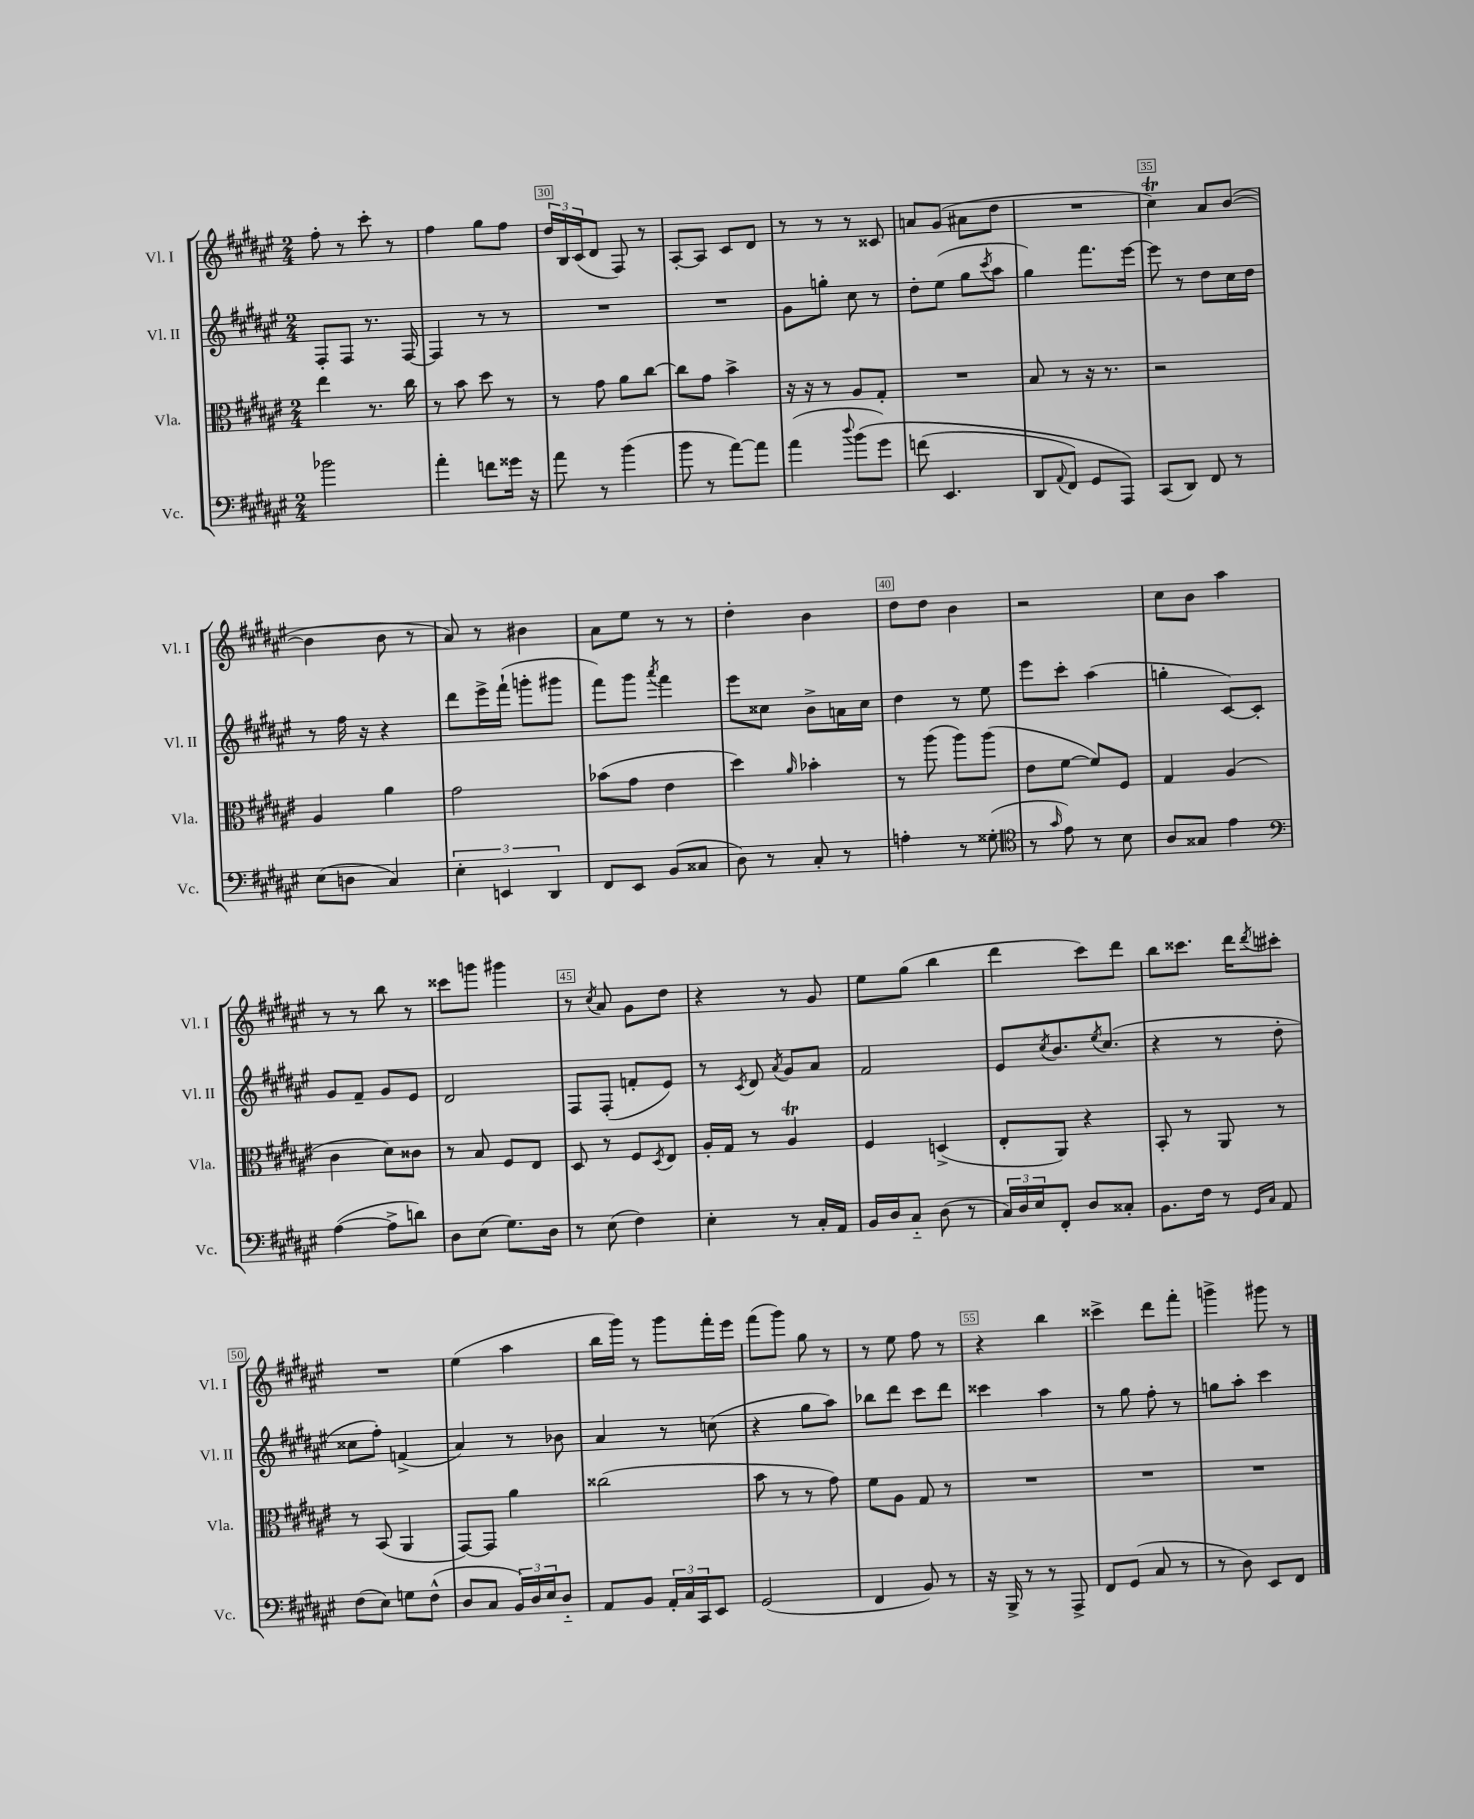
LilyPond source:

<<
\new StaffGroup <<
\new Staff = "s0" \with { instrumentName = "Vl. I" shortInstrumentName = "Vl. I" } {
    \clef treble \key fis \major \numericTimeSignature \time 2/4
    fis''8-. r8 cis'''8-. r8 |
    fis''4 gis''8 fis''8 |
    \tuplet 3/2 { dis''16 b16 cis'16( } dis'8 fis8) r8 |
    ais8~-. ais8 cis'8 dis'8 |
    r8 r8 r8 cisis'8 |
    a'8 gis'8( ais'8 dis''8 |
    R2 |
    cis''4\trill) ais'8 b'8~( |
    b'4 b'8 r8 |
    ais'8) r8 bis'4 |
    ais'8 eis''8 r8 r8 |
    dis''4-. b'4 |
    dis''8 dis''8 b'4 |
    r2 |
    cis''8 b'8 ais''4 |
    r8 r8 b''8 r8 |
    cisis'''8 g'''8 gis'''4 |
    r8 \acciaccatura { cis''8 } ais'8 gis'8 dis''8 |
    r4 r8 gis'8 |
    eis''8 gis''8( b''4 |
    dis'''4 cis'''8) dis'''8 |
    b''8 cisis'''8. dis'''16 \acciaccatura { dis'''8 } cis'''8-. |
    R2 |
    eis''4( ais''4 |
    b''16 gis'''16) r8 gis'''8 fis'''16-. eis'''16 |
    fis'''8( gis'''8) gis''8 r8 |
    r8 eis''8 fis''8 r8 |
    r4 b''4 |
    cisis'''4-> dis'''8 fis'''8-. |
    g'''4-> gis'''8 r8 \bar "|." |
}
\new Staff = "s1" \with { instrumentName = "Vl. II" shortInstrumentName = "Vl. II" } {
    \clef treble \key fis \major \numericTimeSignature \time 2/4
    fis8-. fis8 r8. fis16~ |
    fis4 r8 r8 |
    R2 |
    R2 |
    gis'8 g''8-. cis''8 r8 |
    dis''8-. eis''8( gis''8 \acciaccatura { cis'''8 } ais''8 |
    gis''4) fis'''8. eis'''16~ |
    eis'''8 r8 dis''8 cis''16 dis''16 |
    r8 fis''16 r16 r4 |
    dis'''8 eis'''16-> fis'''16-!( g'''8-. gis'''8 |
    fis'''8) gis'''8 \acciaccatura { ais'''8 } fis'''4 |
    eis'''8 cisis''8 b'8-> a'16 cisis''16 |
    dis''4 r8 eis''8 |
    eis'''8 cis'''8-. ais''4( |
    g''4-. cis'8~) cis'8-. |
    gis'8 fis'8-- gis'8 eis'8 |
    dis'2 |
    fis8 fis8-.( f'8-. eis'8) |
    r8 \acciaccatura { cis'8 } dis'8 \acciaccatura { ais'8 } gis'8 ais'8 |
    fis'2 |
    eis'8 \acciaccatura { cis''8 } b'8. \acciaccatura { eis''8 } cis''8.( |
    r4 r8 dis''8-. |
    cisis''8 fis''8-.) f'4->( |
    ais'4) r8 bes'8 |
    ais'4 r8 c''8( |
    r4 gis''8 ais''8) |
    bes''8 dis'''8 cis'''8 dis'''8 |
    cisis'''4 ais''4 |
    r8 gis''8 fis''8-. r8 |
    g''8 ais''8-. cis'''4 \bar "|." |
}
\new Staff = "s2" \with { instrumentName = "Vla." shortInstrumentName = "Vla." } {
    \clef alto \key fis \major \numericTimeSignature \time 2/4
    eis''4 r8. cis''16 |
    r8 b'8 dis''8 r8 |
    r8 gis'8 ais'8 cis''8~ |
    cis''8 gis'8 b'4-> |
    r16 r16 r8 ais8 gis8-. |
    R2 |
    b8 r8 r16 r8. |
    r2 |
    ais4 ais'4 |
    gis'2 |
    bes'8( gis'8 eis'4 |
    dis''4) \grace { ais'16 } bes'4-. |
    r8 ais''8( ais''8) ais''8( |
    eis'8 fis'8~ fis'8) fis8 |
    gis4 ais4( |
    cis'4 dis'8) cisis'8 |
    r8 b8 fis8 eis8 |
    dis8 r8 fis8 \acciaccatura { dis8 } eis8 |
    ais16-. gis16 r8 ais4\trill |
    fis4 d4->( |
    eis8-. ais,8) r4 |
    b,8-. r8 ais,8 r8 |
    r8 b,8( ais,4 |
    gis,8~) gis,8 ais'4 |
    cisis''2( |
    b'8 r8 r8 gis'8) |
    fis'8 ais8 gis8 r8 |
    R2 |
    R2 |
    R2 \bar "|." |
}
\new Staff = "s3" \with { instrumentName = "Vc." shortInstrumentName = "Vc." } {
    \clef bass \key fis \major \numericTimeSignature \time 2/4
    bes'2 |
    ais'4-. f'8 gisis'16 r16 |
    ais'8 r8 b'4( |
    b'8 r8 ais'8~) ais'8 |
    ais'4( \appoggiatura { dis''8 } b'8\( gis'8) |
    f'8( eis,4. |
    dis,8 \appoggiatura { ais,8 } fis,8) gis,8 ais,,8\) |
    cis,8( dis,8) fis,8 r8 |
    eis8( d8 cis4) |
    \tuplet 3/2 { eis4-. e,4 dis,4 } |
    fis,8 eis,8 b,8( cisis8 |
    dis8) r8 cis8-. r8 |
    a4-. r8 gisis8-.( |
    \clef tenor r8 \grace { gis'16 } eis'8) r8 b8 |
    ais8 gisis8 eis'4 |
    \clef bass ais4~( ais8-> d'8) |
    dis8 eis8( gis8.) dis16 |
    r8 eis8( fis4) |
    eis4-. r8 cis16-. ais,16 |
    b,16 dis16 cis8-_ dis8( r8 |
    \tuplet 3/2 { cis16) dis16 eis16 } fis,8-. dis8 cisis8-. |
    b,8. fis16 r8 \grace { gis,16 cis16 } ais,8 |
    fis8( eis8) g8 fis8-^( |
    dis8 cis8 \tuplet 3/2 { b,16) dis16 eis16 } dis8-_ |
    ais,8 b,8 \tuplet 3/2 { ais,16-. cis16 cis,16 } eis,8 |
    gis,2( |
    fis,4 b,8) r8 |
    r16 b,,16-> r8 r8 ais,,8-> |
    fis,8 gis,8( cis8 r8 |
    r8 dis8) eis,8 fis,8 \bar "|." |
}
>>
>>
\layout { \context { \Score currentBarNumber = #28 \override BarNumber.break-visibility = ##(#f #t #t) barNumberVisibility = #(every-nth-bar-number-visible 5) \override BarNumber.stencil = #(make-stencil-boxer 0.1 0.3 ly:text-interface::print) } }
